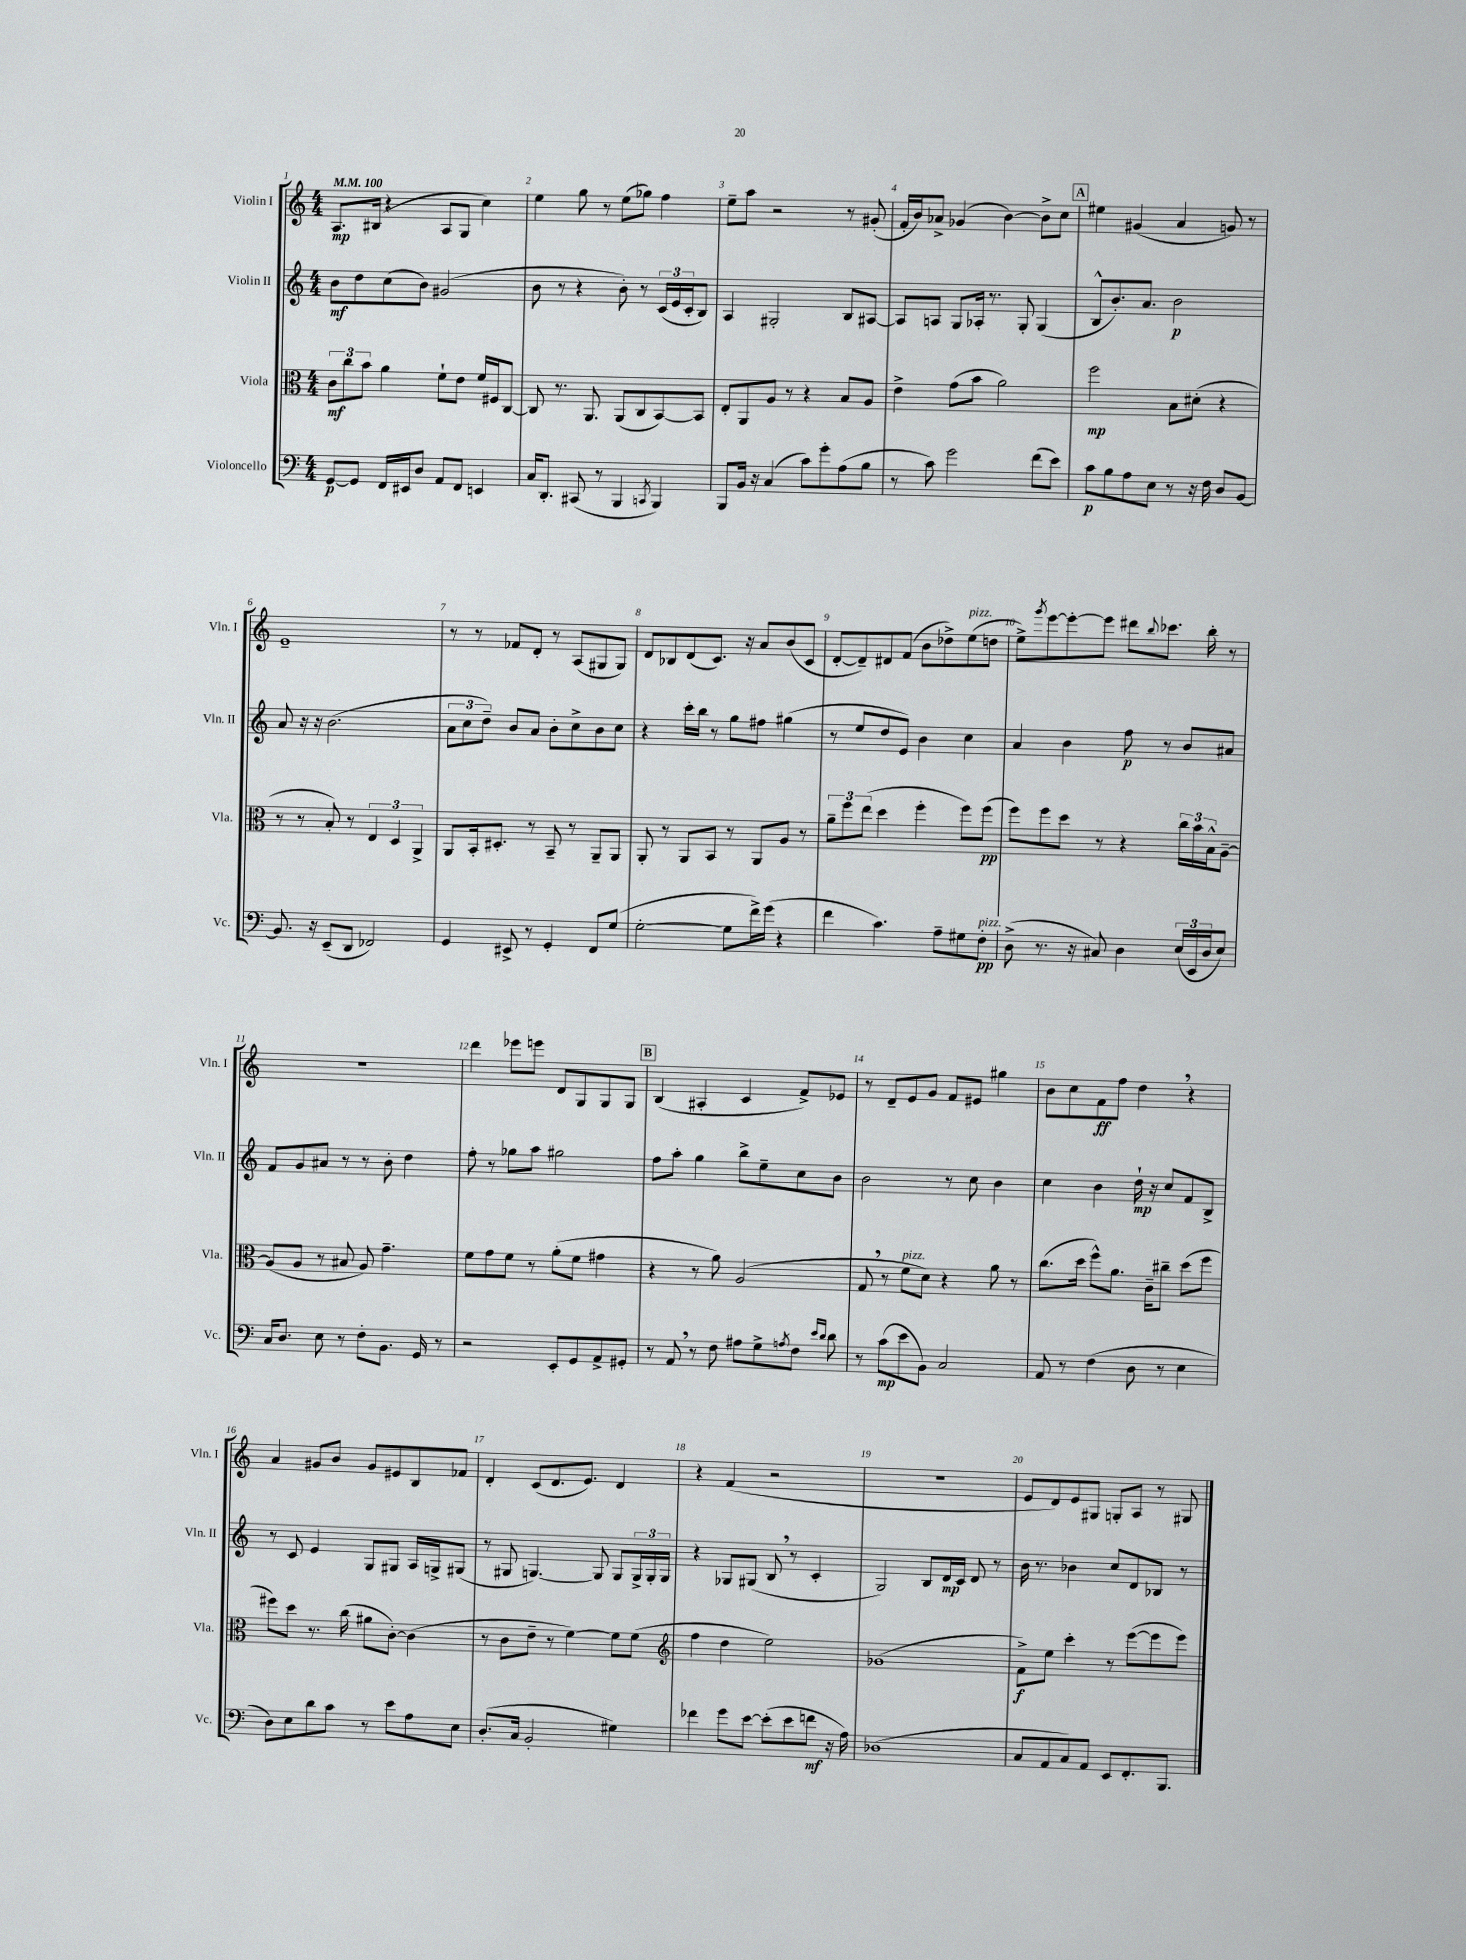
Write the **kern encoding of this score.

**kern	**dynam	**kern	**dynam	**kern	**dynam	**kern	**dynam
*part4	*part4	*part3	*part3	*part2	*part2	*part1	*part1
*staff4	*staff4	*staff3	*staff3	*staff2	*staff2	*staff1	*staff1
*I"Violoncello	*	*I"Viola	*	*I"Violin II	*	*I"Violin I	*
*I'Vc.	*	*I'Vla.	*	*I'Vln. II	*	*I'Vln. I	*
*clefF4	*	*clefC3	*	*clefG2	*	*clefG2	*
*k[]	*	*k[]	*	*k[]	*	*k[]	*
*M4/4	*	*M4/4	*	*M4/4	*	*M4/4	*
*MM100	*	*MM100	*	*MM100	*	*MM100	*
=1	=1	=1	=1	=1	=1	=1	=1
[8GG/L	p	12c\L	mf	8b\L	mf	8.A/L	mp
.	.	12cc\	.	.	.	.	.
8GG/J]	.	.	.	8dd\	.	.	.
.	.	12b\J	.	.	.	.	.
.	.	.	.	.	.	(16B#X/Jk	.
16FF/LL	.	4a\	.	(8cc\	.	4r	.
16EE#X/J	.	.	.	.	.	.	.
8D/J	.	.	.	8b\J)	.	.	.
8AA/L	.	8f`\L	.	(2g#X/	.	8A/L	.
8FF/J	.	8e\J	.	.	.	8G/J	.
4EEn/	.	16f/LL	.	.	.	4cc\)	.
.	.	16F#X/J	.	.	.	.	.
.	.	[8C/J	.	.	.	.	.
=2	=2	=2	=2	=2	=2	=2	=2
16C/KL	.	8C/]	.	8b\	.	4ee\	.
8.DD'/J	.	.	.	.	.	.	.
.	.	8.r	.	8r	.	.	.
(8CC#X/	.	.	.	4r	.	8gg\	.
.	.	8.AA/	.	.	.	.	.
8r	.	.	.	.	.	8r	.
4BBB/	.	(8AA/L	.	8b'\)	.	(8ee\L	.
.	.	8C/	.	8r	.	8gg-X\J)	.
8qCCn/	.	.	.	.	.	.	.
4BBB/)	.	[8BB/)	.	(24c/LL	.	4ff\	.
.	.	.	.	24e/	.	.	.
.	.	.	.	24c'/J	.	.	.
.	.	8BB/J]	.	8B/J)	.	.	.
=3	=3	=3	=3	=3	=3	=3	=3
8BBB/L	.	8E'/L	.	4A/	.	8ee~\L	.
16BB/Jk	.	8AA/	.	.	.	8aa\J	.
16r	.	.	.	.	.	.	.
(4C/	.	8A/J	.	2G#X'/	.	2r	.
.	.	8r	.	.	.	.	.
8c\L)	.	4r	.	.	.	.	.
8g'\	.	.	.	.	.	.	.
(8A\	.	8B/L	.	8B/L	.	8r	.
8B\J	.	8A/J	.	[8A#X/J	.	(8g#X'/	.
=4	=4	=4	=4	=4	=4	=4	=4
8r	.	4e^\	.	8A#/L]	.	16f'/LL	.
.	.	.	.	.	.	16b/J)	.
8c\)	.	.	.	8An/J	.	8a-X^/J	.
2g\	.	(8g\L	.	8G/L	.	(4g-X/	.
.	.	8b\J	.	16A-X'/Jk	.	.	.
.	.	.	.	8.r	.	.	.
.	.	2a\)	.	.	.	[4b\)	.
.	.	.	.	8G'/	.	.	.
(8f\L	.	.	.	(4G/	.	8b^\L]	.
8e\J)	.	.	.	.	.	8cc\J	.
!!LO:REH:place=s1:t=A
=5	=5	=5	=5	=5	=5	=5	=5
8c\L	p	2ff\	mp	8B^^/L	.	4ee#X\	.
8B\	.	.	.	8.b'/)	.	.	.
8A\	.	.	.	.	.	(4g#X/	.
.	.	.	.	8.a/J	.	.	.
8E\J	.	.	.	.	.	.	.
8r	.	8B\L	.	2b\	p	4a/	.
16r	.	(8d#X'\J	.	.	.	.	.
16F\	.	.	.	.	.	.	.
8D/L	.	4r	.	.	.	8gn/)	.
[8BB/J	.	.	.	.	.	8r	.
!!LO:LB:g=z
=6	=6	=6	=6	=6	=6	=6	=6
8.BB/]	.	8r	.	8a/	.	1e~	.
.	.	8r	.	16r	.	.	.
16r	.	.	.	16r	.	.	.
(8EE~/L	.	8B'/)	.	(2.b\	.	.	.
8DD/J	.	8r	.	.	.	.	.
2FF-X/)	.	6E/	.	.	.	.	.
.	.	6D/	.	.	.	.	.
.	.	6AA^/	.	.	.	.	.
=7	=7	=7	=7	=7	=7	=7	=7
4GG/	.	8AA/L	.	12a\L	.	8r	.
.	.	.	.	12cc\	.	.	.
.	.	16BB'/k	.	.	.	8r	.
.	.	.	.	12dd~\J)	.	.	.
.	.	8.D#X'/J	.	.	.	.	.
8EE#X^/	.	.	.	8b/L	.	8f-X/L	.
8r	.	8r	.	8a/J	.	8d'/J	.
4GG'/	.	8BB~/	.	8b'\L	.	8r	.
.	.	8r	.	8cc^\	.	(8A/L	.
8FF/L	.	8AA~/L	.	8b\	.	8G#X/	.
(8G/J	.	8AA/J	.	8cc\J	.	8G#/J)	.
=8	=8	=8	=8	=8	=8	=8	=8
[2G'\	.	8AA'/	.	4r	.	8d/L	.
.	.	8r	.	.	.	8B-X/	.
.	.	8AA/L	.	16ccc'\LL	.	(8d/	.
.	.	.	.	16bb\JJ	.	.	.
.	.	8BB/J	.	8r	.	8.c/J)	.
8G\L]	.	8r	.	8gg\L	.	.	.
.	.	.	.	.	.	16r	.
16f^\L)	.	8AA/L	.	8ff#X\J	.	8a/L	.
(16g\JJ	.	.	.	.	.	.	.
4r	.	8A/J	.	(4gg#X\	.	(8b/	.
.	.	8r	.	.	.	8c/J	.
=9	=9	=9	=9	=9	=9	=9	=9
4f\	.	12a~\L	.	8r	.	[8d'/L	.
.	.	12ff\	.	.	.	.	.
.	.	.	.	8ee/L	.	8d~/])	.
.	.	(12ee\J	.	.	.	.	.
4.c\)	.	4dd\	.	8dd/	.	8d#X/	.
.	.	.	.	8e/J)	.	(8f/J	.
.	.	4ff'\	.	4b\	.	8b\L	.
8A~\L	.	.	.	.	.	8dd-X^\)	.
!	!	!	!	!	!	!LO:TX:a:i:t=pizz.	!
8G#X\	.	8ff\L)	.	4cc\	.	(8ee\	.
!LO:TX:a:i:t=pizz.	!	!	!	!	!	!	!
8F'\J	pp	(8ff\J	pp	.	.	8ddn\J	.
=10	=10	=10	=10	=10	=10	=10	=10
(8D^\	.	8ff\L)	.	4a/	.	8ee^\L)	.
.	.	.	.	.	.	8qggg/	.
8.r	.	8ff\	.	.	.	[8eee\	.
.	.	8dd\J	.	4b\	.	8eee'\_	.
16r	.	.	.	.	.	.	.
8C#X/)	.	8r	.	.	.	8eee\J]	.
4D\	.	4r	.	8ff\	p	8ddd#X\L	.
.	.	.	.	.	.	8qqbb/	.
.	.	.	.	8r	.	8.ccc-X\J	.
(24E/LL	.	24cc\LL	.	8b/L	.	.	.
24EE/	.	24b\	.	.	.	.	.
.	.	.	.	.	.	16bb'\	.
24D/J	.	24B^^\J	.	.	.	.	.
8E/J)	.	[8A~\J	.	8a#X/J	.	8r	.
!!LO:LB:g=z
=11	=11	=11	=11	=11	=11	=11	=11
16C/KL	.	(8A/L]	.	8f/L	.	1r	.
8.D/J	.	.	.	.	.	.	.
.	.	8A/J	.	8g/	.	.	.
8E\	.	8r	.	8a#X/J	.	.	.
8r	.	8B#X/	.	8r	.	.	.
8F'\L	.	8A/)	.	8r	.	.	.
8.BB\J	.	4.g~\	.	8b'\	.	.	.
.	.	.	.	4dd\	.	.	.
16GG/	.	.	.	.	.	.	.
8r	.	.	.	.	.	.	.
=12	=12	=12	=12	=12	=12	=12	=12
2r	.	8f\L	.	8ff'\	.	4ddd\	.
.	.	8g\	.	8r	.	.	.
.	.	8f\J	.	8gg-X\L	.	8eee-X\L	.
.	.	8r	.	8aa\J	.	8eeen\J	.
8EE'/L	.	(8a'\L	.	2gg#X\	.	8d/L	.
8GG/	.	8f\J	.	.	.	8G/	.
8AA^/	.	4g#X\	.	.	.	8G/	.
8GG#X'/J	.	.	.	.	.	8G/J	.
!!LO:REH:place=s1:t=B
=13	=13	=13	=13	=13	=13	=13	=13
8r	.	4r	.	8ff\L	.	(4B/	.
8AA,/	.	.	.	8aa'\J	.	.	.
8r	.	8r	.	4gg\	.	4A#X'/	.
8F\	.	8a\)	.	.	.	.	.
8A#X\L	.	(2A/	.	8bb^\L	.	4c/	.
8G^\	.	.	.	8ee~\	.	.	.
8qAn/	.	.	.	.	.	.	.
8F\J	.	.	.	8cc\	.	8f^/L)	.
16qqe/LL	.	.	.	.	.	.	.
16qqd/JJ	.	.	.	.	.	.	.
8d\	.	.	.	8b\J	.	8e-X/J	.
=14	=14	=14	=14	=14	=14	=14	=14
8r	.	8G,/	.	2b\	.	8r	.
(8c\L	mp	8r	.	.	.	8d~/L	.
!	!	!LO:TX:a:i:t=pizz.	!	!	!	!	!
8e\	.	8f\L	.	.	.	8e/	.
8BB\J)	.	8d\J)	.	.	.	8g/J	.
2C/	.	4r	.	8r	.	8f/L	.
.	.	.	.	8cc\	.	8e#X/J	.
.	.	8a\	.	4b\	.	4gg#X\	.
.	.	8r	.	.	.	.	.
=15	=15	=15	=15	=15	=15	=15	=15
8AA/	.	(8.cc\L	.	4cc\	.	8b\L	.
8r	.	.	.	.	.	8cc\	.
.	.	16dd\Jk	.	.	.	.	.
(4F\	.	8ff^^\L)	.	4b\	.	8f\	ff
.	.	8.a\J	.	.	.	8ff\J	.
8D\	.	.	.	16dd`\	mp	4dd,\	.
.	.	16c~\KL	.	16r	.	.	.
8r	.	8cc#X~\J	.	8cc/L	.	.	.
4E\	.	(8dd\L	.	8f/	.	4r	.
.	.	8ff\J	.	8B^/J	.	.	.
!!LO:LB:g=z
=16	=16	=16	=16	=16	=16	=16	=16
8D\L)	.	8ff#X\L)	.	8r	.	4a/	.
8E\	.	8dd\J	.	8c/	.	.	.
8d\	.	8.r	.	4e/	.	8g#X/L	.
8c\J	.	.	.	.	.	8b/J	.
.	.	(16cc\	.	.	.	.	.
8r	.	8a#X\L	.	8G/L	.	8g#/L	.
8e\L	.	[8c'\J)	.	8G#X/J	.	8e#X/	.
8A\	.	(4c\]	.	16A/LL	.	8B/	.
.	.	.	.	16Gn^/J	.	.	.
8E\J	.	.	.	(8G#X/J	.	8f-X/J	.
=17	=17	=17	=17	=17	=17	=17	=17
(8.D'/L	.	8r	.	8r	.	4d'/	.
.	.	8c\L	.	8G#X/	.	.	.
16C/Jk	.	.	.	.	.	.	.
2BB'/	.	8e~\J	.	[4.Gn/)	.	(8c/L	.
.	.	8r	.	.	.	8.d/	.
.	.	[4f\)	.	.	.	.	.
.	.	.	.	.	.	8.e/J)	.
.	.	.	.	8G/]	.	.	.
4G#X\)	.	8f\L]	.	8G/L	.	4d/	.
.	.	(8f\J	.	24G^/L	.	.	.
.	.	.	.	24G'/	.	.	.
.	.	.	.	24G/JJ	.	.	.
=18	=18	=18	=18	=18	=18	=18	=18
*	*	*clefG2	*	*	*	*	*
4f-X\	.	4ff\	.	4r	.	4r	.
8g\L	.	4dd\	.	8G-X/L	.	(4f/	.
[8e\J	.	.	.	(8G#X/J	.	.	.
(8e'\L]	.	2ee\)	.	8B,/	.	2r	.
8e\	.	.	.	8r	.	.	.
8fn\J	mf	.	.	4c'/	.	.	.
16r	.	.	.	.	.	.	.
16A\)	.	.	.	.	.	.	.
=19	=19	=19	=19	=19	=19	=19	=19
(1D-X	.	(1g-X	.	2G/)	.	1r	.
.	.	.	.	8B/L	.	.	.
.	.	.	.	16d/L	mp	.	.
.	.	.	.	16c/JJ	.	.	.
.	.	.	.	8d/	.	.	.
.	.	.	.	8r	.	.	.
=20	=20	=20	=20	=20	=20	=20	=20
8C/L	.	8f^\L)	f	16b\	.	8e/L	.
.	.	.	.	8.r	.	.	.
8AA/	.	8ee\J	.	.	.	8d/)	.
8C/)	.	4ccc'\	.	4b-X\	.	8e/	.
8AA/J	.	.	.	.	.	8G#X/J	.
8EE/L	.	8r	.	8cc/L	.	8Gn'/L	.
8.FF'/	.	([8eee\L	.	8d/	.	8A/J	.
.	.	8eee\]	.	8B-X/J	.	8r	.
8.BBB/J	.	.	.	.	.	.	.
.	.	8eee\J)	.	8r	.	8G#X/	.
==	==	==	==	==	==	==	==
*-	*-	*-	*-	*-	*-	*-	*-
